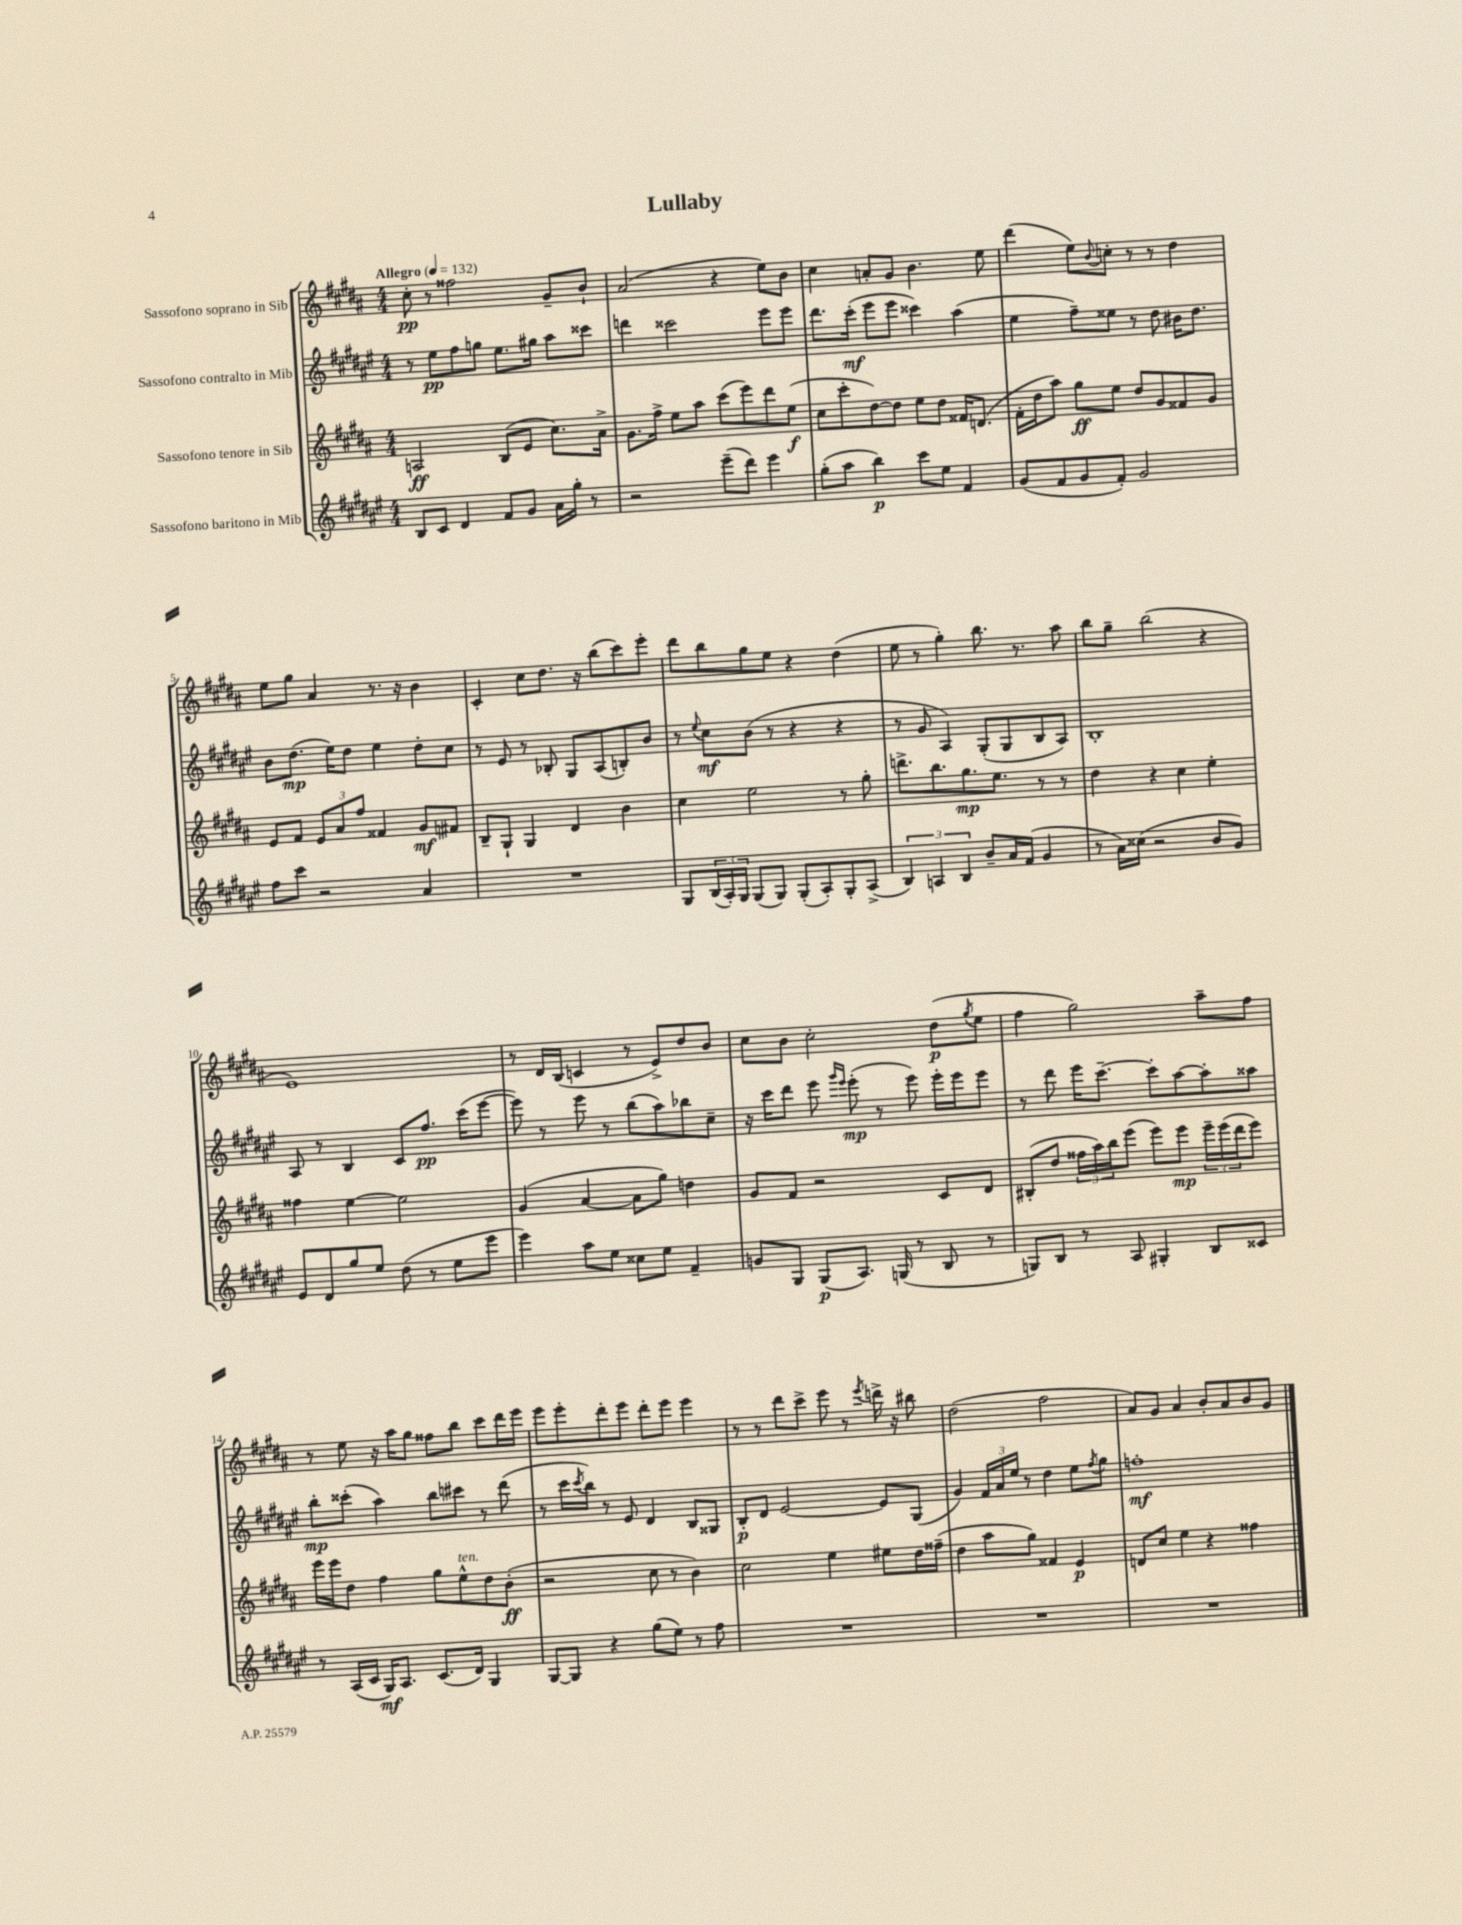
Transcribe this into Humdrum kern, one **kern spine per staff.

**kern	**kern	**kern	**kern
*staff4	*staff3	*staff2	*staff1
*clefG2	*clefG2	*clefG2	*clefG2
*k[f#c#g#d#a#e#]	*k[f#c#g#d#a#]	*k[f#c#g#d#a#e#]	*k[f#c#g#d#a#]
*M4/4	*M4/4	*M4/4	*M4/4
*MM132	*MM132	*MM132	*MM132
8B	2A	8r	8cc#'
8c#	.	8ee#	8r
4d#	.	8ff#	2ff##
.	.	8gg	.
8f#	(8B	8.ee#	.
8g#	8e	.	.
.	.	16gg#	.
16a#	8.cc#)	8aa#	8g#~
16gg#'	.	.	.
8r	.	8ccc##	8b`
.	16a#^	.	.
=	=	=	=
2r	8.g#	4ddd	(2a#
.	16ff#^	.	.
.	8ee	2ccc##	.
.	8aa#	.	.
(8eee#~	(8ccc#	.	4r
8ddd#)	8eee)	.	.
4eee#	8ddd#	8eee#	8ee)
.	(8ee	8eee#	8b
=	=	=	=
(8gg#'	8cc#	8.ddd#	4cc#
8aa#	8ccc#'	.	.
.	.	(16ccc#'	.
4bb)	[8dd#)	8eee#	8a'
.	8dd#]	8eee#	8g#
8ccc#	8ee	4ccc##)	4.b
8ee#	8dd#	.	.
4f#	16f##	(4aa#	.
.	(8.d	.	.
.	.	.	8ee
=	=	=	=
(8g#	16f#'	4ee#	(4ddd#
.	16dd#	.	.
8f#	8aa#)	.	.
8g#	8gg#	8ff#~)	8ee)
.	.	.	8qqb
8f#')	8ee	8ee##	8cc'
2g#	8dd#	8r	8r
.	8g#	8dd#	8r
.	8f##	16b#	4dd#
.	.	8.dd#	.
.	8g#	.	.
=	=	=	=
8ff#	8e	8b	8ee
8ccc#	8f#	(8.dd#	8gg#
2r	12e	.	4a#
.	.	16ee#)	.
.	12a#	.	.
.	.	8dd#	.
.	12ff#	.	.
.	4f##	4ee#	8.r
.	.	.	16r
4a#	8g#	8dd#'	4b
.	8f#	8cc#	.
=	=	=	=
1r	8B~	8r	4c#'
.	8G#`	8e#	.
.	4G#	8r	8cc#
.	.	8B-'	8.dd#
.	4d#	8G#	.
.	.	.	16r
.	.	(8A#	(8bb
.	4b	8B')	8ccc#)
.	.	8b	8eee'
=	=	=	=
8G#	4cc#	8r	8ddd#
.	.	8qqee#	.
(24B	.	8cc#	8bb
24A#')	.	.	.
24G#	.	.	.
(8G#	2ee	(8b	8gg#
8G#)	.	8r	8ee
(8G#'	.	4r	4r
8A#')	.	.	.
8G#'	8r	4r	(4dd#
(8A#^	8gg#'	.	.
=	=	=	=
6B)	8.ddd^	8r	8ee
.	.	8g#	8r
6A	.	.	.
.	8.bb	.	.
.	.	4A#)	4gg#')
6B	.	.	.
.	8.gg#	.	.
8b~	.	(8G#'	8.bb
.	8.ee	.	.
16a#	.	8G#	.
(16f#	.	.	8.r
4g#	8r	8B	.
.	8r	8A#)	8aa#
=	=	=	=
8r	4dd#	1B'	8bb
16a#)	.	.	8gg#~
(16cc##	.	.	.
2r	4r	.	(2bb
.	4cc#	.	.
8b	4ee'	.	4r
8g#)	.	.	.
=	=	=	=
8e#	4ff##	8A#	1e)
8d#	.	8r	.
8gg#	[4ee	4B	.
8ee#	.	.	.
(8dd#	2ee]	8c#	.
8r	.	8.ff#	.
8ee#	.	.	.
.	.	(16ccc#	.
8eee#	.	[8eee#	.
=	=	=	=
4eee#)	(4g#	8eee#])	8r
.	.	8r	16d#
.	.	.	(16B
8aa#	[4a#	8eee#	4c
8ee#	.	8r	.
8cc##	8a#]	(8bb	8r
8ee#	8gg#)	8aa#)	8e^)
4f#~	4dd	8bb-	8dd#
.	.	8cc#~	8b
=	=	=	=
8g	8g#	16r	8cc#
.	.	16ccc#	.
8G#	8f#	8ddd#	8b
(8G#	2r	8eee#	2cc#'
.	.	16qqggg#	.
.	.	16qqeee#	.
8.A#)	.	(8eee#'	.
.	.	8r	.
(16G	.	.	.
8r	.	8eee#)	.
8B	8c#	16eee#'	(8dd#
.	.	16eee#	.
.	.	.	8qgg#
8r	8d#	8eee#	8ee
=	=	=	=
8G)	(8B#'	8r	4ff#
8B	8dd#	8ddd#	.
8r	24ff##	16eee#	2gg#)
.	24aa#)	.	.
.	.	[8.ccc#~	.
.	24bb	.	.
8A#	(8eee	.	.
4G#'	8eee)	8ccc#']	.
.	8eee	[8aa#	.
8B	24eee~	8aa#']	8aa#~
.	(24eee	.	.
.	24ddd#	.	.
8c##	8eee)	8aa##	8ff#
=	=	=	=
8r	16eee	8bb'	8r
.	16eee	.	.
(16A#	8dd#	(8ccc##'	8ee
16c#	.	.	.
16G#)	4ff#	4aa#)	16r
8.A#	.	.	16aa#
.	.	.	8gg#
(8.c#	8gg#	8bb	8ff##
.	8ee^^	8ccc#	8bb
16d#)	.	.	.
4G#	8dd#	8r	8ccc#
.	(8b'	(8ddd#	16ddd#
.	.	.	16eee
=	=	=	=
[8G#	2r	8r	8eee
8G#]	.	16ccc#	8eee'
.	.	8qccc#	.
.	.	16bb)	.
4r	.	8r	8ddd#'
.	.	8e#	8eee
(8gg#	8cc#	4d#	8ddd#'
8ee#)	8r	.	8eee
8r	4b)	8B	4eee
8ff#	.	8G##	.
=	=	=	=
1r	2cc#	8B'	8r
.	.	8d#	8r
.	.	[2e#	8ddd#
.	.	.	8ccc#^
.	4ee	.	8eee
.	.	.	8r
.	.	.	8qeee
.	8ee#	8e#]	16ddd^
.	.	.	16r
.	16dd#	(8G#	8bb#
.	(16ff##~	.	.
=	=	=	=
1r	4dd#	4g#)	(2dd#
.	8aa#	24f#	.
.	.	24a#	.
.	.	24ee#	.
.	8gg#)	8r	.
.	4f##	4dd#	2ff#
.	4e	8ee#	.
.	.	8qff#	.
.	.	8gg#	.
=	=	=	=
1r	8d	1ff'	8a#)
.	8cc#	.	8g#
.	4ee	.	4a#
.	4r	.	8b'
.	.	.	8a#
.	4ff##	.	8b
.	.	.	8g#
==	==	==	==
*-	*-	*-	*-
